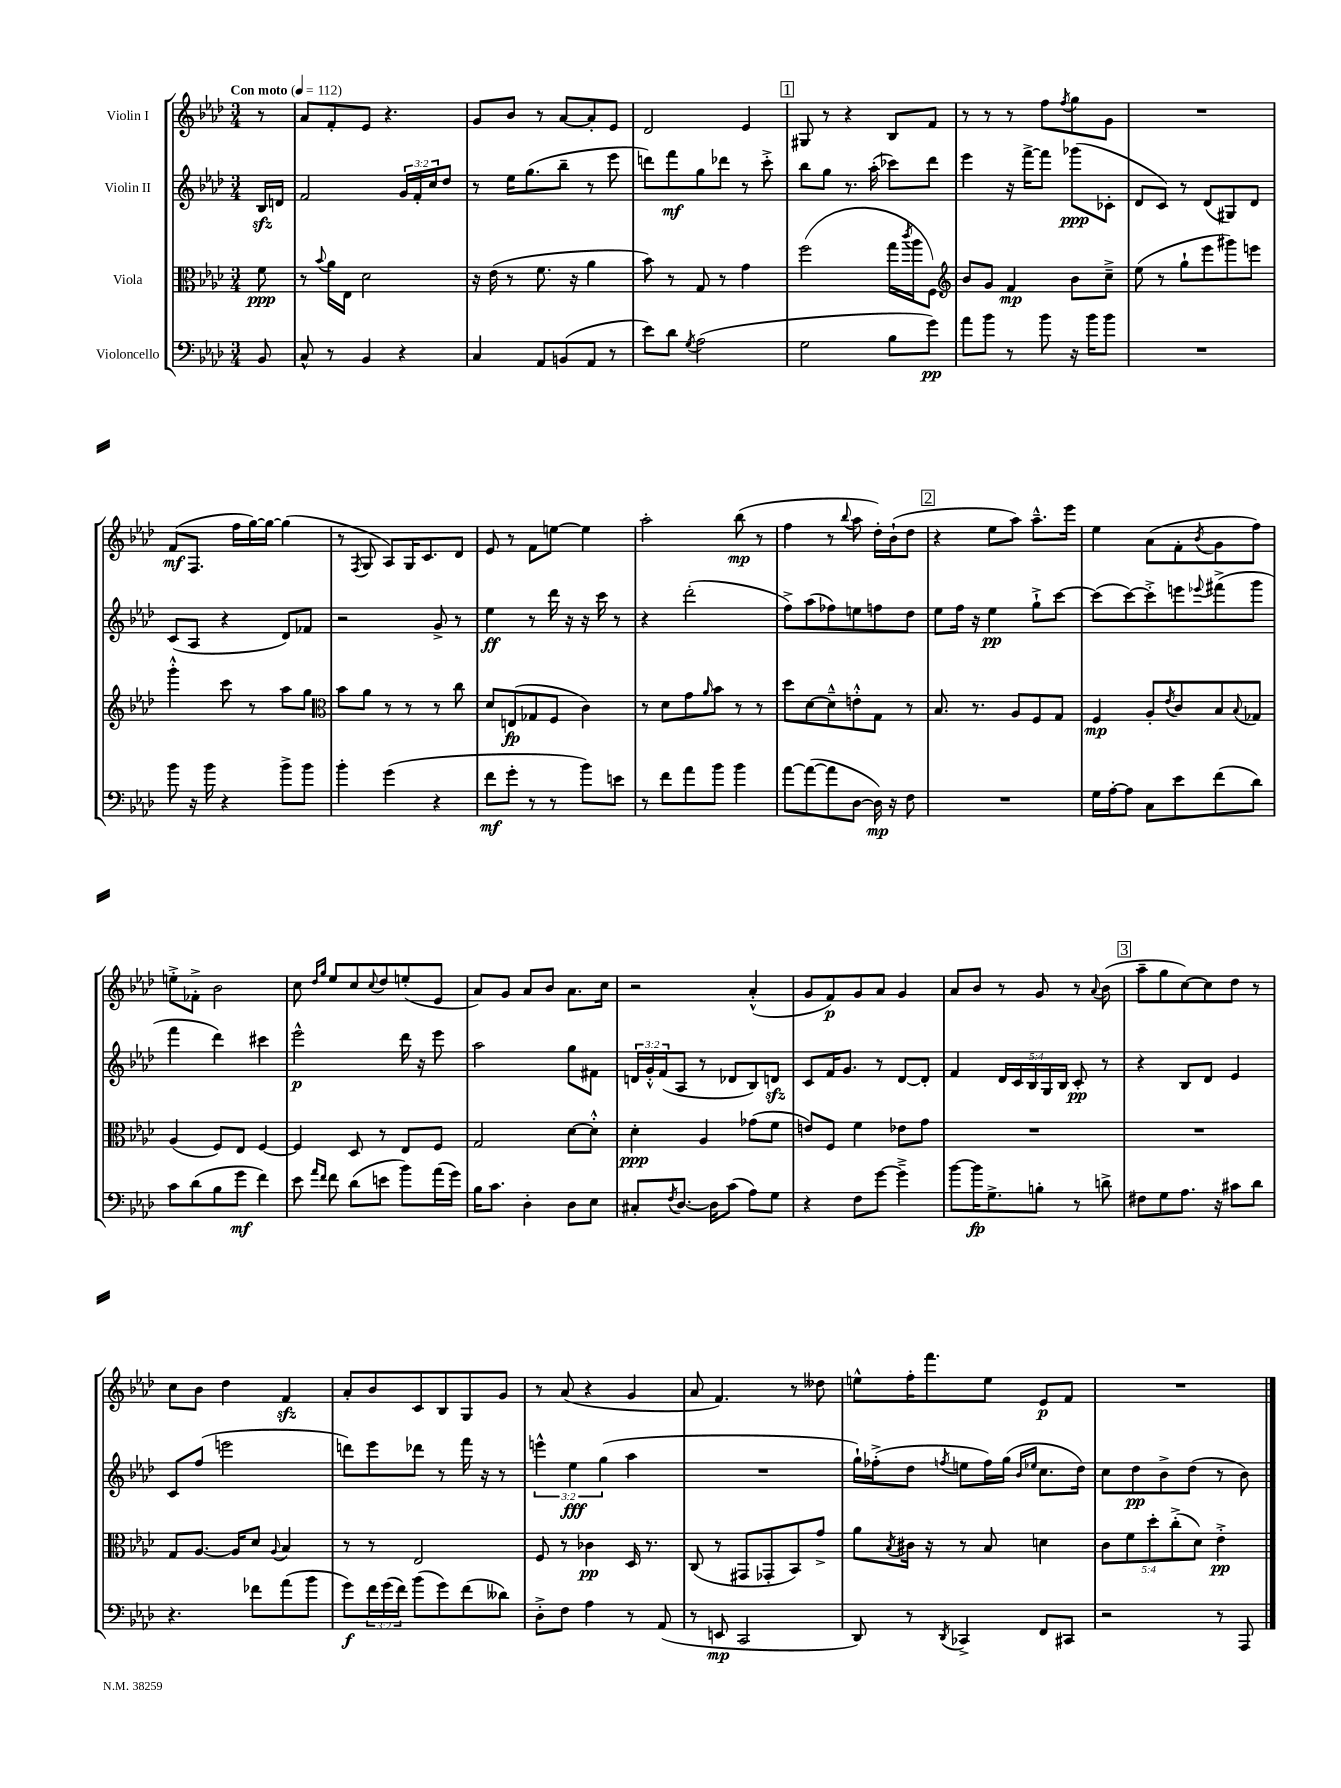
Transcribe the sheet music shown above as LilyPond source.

<<
\new StaffGroup <<
\new Staff = "s0" \with { instrumentName = "Violin I" } {
    \clef treble \key aes \major \numericTimeSignature \time 3/4 \partial 8 \tempo "Con moto" 4 = 112
    r8 |
    aes'8 f'8-. ees'8 r4. |
    g'8 bes'8 r8 aes'8~ aes'8-. ees'8 |
    des'2 ees'4 |
    \mark \markup { \box "1" } gis8 r8 r4 bes8 f'8 |
    r8 r8 r8 f''8 \acciaccatura { f''8 } g''8 g'8 |
    R2. |
    f'8\mf( f8. f''16 g''16~) g''16~ g''4( |
    r8 \acciaccatura { f8 } g8 aes8) g16 c'8. des'8 |
    ees'8 r8 f'8 e''8~ e''4 |
    aes''2-. bes''8\mp( r8 |
    f''4 r8 \appoggiatura { bes''8 } aes''8 des''16-.) bes'16-!( des''8 |
    \mark \markup { \box "2" } r4 ees''8 aes''8) aes''8.---^ ees'''16 |
    ees''4 aes'8( f'8-. \acciaccatura { bes'8 } g'8 f''8) |
    e''8-.-> fes'8-.-> bes'2 |
    c''8 \grace { des''16 g''16 } ees''8 c''8 \appoggiatura { c''8 } des''8 e''8-.( ees'8 |
    aes'8) g'8 aes'8 bes'8 aes'8. c''16 |
    r2 aes'4-.-^( |
    g'8 f'8\p) g'8 aes'8 g'4 |
    aes'8 bes'8 r8 g'8 r8 \appoggiatura { aes'8 } bes'8( |
    \mark \markup { \box "3" } aes''8-- g''8 c''8~) c''8 des''8 r8 |
    c''8 bes'8 des''4 f'4\sfz |
    aes'8-. bes'8 c'8 bes8 g8 g'8 |
    r8 aes'8( r4 g'4 |
    aes'8 f'4.) r8 deses''8 |
    e''8-^ f''16-. f'''8. e''8 ees'8\p f'8 |
    R2. \bar "|." |
}
\new Staff = "s1" \with { instrumentName = "Violin II" } {
    \clef treble \key aes \major \numericTimeSignature \time 3/4 \override Staff.TupletNumber.text = #tuplet-number::calc-fraction-text \partial 8
    bes16\sfz d'16 |
    f'2 \tuplet 3/2 { g'16 f'16-. c''16 } des''8 |
    r8 ees''16 g''8.( bes''8-- r8 ees'''8 |
    d'''8) f'''8\mf g''8 des'''8 r8 c'''8-.-> |
    \mark \markup { \box "1" } bes''8 g''8 r8. aes''16-.( ces'''8) des'''8 |
    ees'''4 r16 f'''16~-> f'''8 ges'''8\ppp( ces'8-. |
    des'8 c'8) r8 des'8( gis8) des'8 |
    c'8( aes8 r4 des'8) fes'8 |
    r2 g'8-> r8 |
    ees''4\ff r8 des'''16 r16 r16 c'''16 r8 |
    r4 des'''2-.( |
    f''8->) aes''8( fes''8) e''8 f''8 des''8 |
    \mark \markup { \box "2" } ees''8 f''16 r16 ees''4\pp g''8-!-> c'''8~ |
    c'''8( c'''8~) c'''8-.-> e'''8 \appoggiatura { ees'''8 } fis'''8->( g'''8 |
    f'''4 des'''4) cis'''4 |
    ees'''2-^\p des'''16 r16 ees'''8 |
    aes''2 g''8 fis'8 |
    \tuplet 3/2 { d'16 g'16-.-^ f'16( } aes8 r8 des'8 bes8) d'8\sfz |
    c'8 f'16 g'8. r8 des'8~ des'8-. |
    f'4 \tuplet 5/4 { des'16 c'16 bes16 g16 bes16 } c'8-.\pp r8 |
    \mark \markup { \box "3" } r4 bes8 des'8 ees'4 |
    c'8 f''8( e'''2 |
    d'''8) ees'''8 des'''8 r8 f'''16 r16 r8 |
    \tuplet 3/2 { e'''4-^ ees''4\fff g''4( } aes''4 |
    R2. |
    g''16-!) fes''16-.->( des''8 \acciaccatura { f''8 } e''8 f''16) g''16( \grace { bes'16 ees''16 } c''8. des''16) |
    c''8 des''8\pp bes'8-> des''8( r8 bes'8) \bar "|." |
}
\new Staff = "s2" \with { instrumentName = "Viola" } {
    \clef alto \key aes \major \numericTimeSignature \time 3/4 \override Staff.TupletNumber.text = #tuplet-number::calc-fraction-text \partial 8
    f'8\ppp |
    r8 \appoggiatura { bes'8 } aes'16 ees16 des'2 |
    r16 ees'16( r8 f'8. r16 aes'4 |
    bes'8) r8 g8 r8 g'4 |
    \mark \markup { \box "1" } f''2( g''16 \acciaccatura { c'''8 } aes''16 f8) |
    \clef treble bes'8 g'8 f'4\mp bes'8 c''8---> |
    ees''8( r8 g''8-! ees'''8 gis'''8) e'''8 |
    g'''4-.-^ c'''8 r8 aes''8 g''8 |
    \clef alto bes'8 aes'8 r8 r8 r8 c''8 |
    des'8 e8\fp( ges8 f8 c'4) |
    r8 des'8 g'8 \grace { aes'16 } bes'8 r8 r8 |
    des''8 des'8~ des'8---^ e'8-.-^ g8 r8 |
    \mark \markup { \box "2" } bes8. r8. aes8 f8 g8 |
    f4\mp aes8-. \acciaccatura { ees'8 } c'8 bes8 \appoggiatura { bes8 } ges8 |
    aes4( f8) ees8 f4~ |
    f4 des8 r8 ees8 f8 |
    g2 des'8~ des'8-.-^ |
    des'4-.\ppp aes4 ges'8( f'8 |
    e'8) f8 f'4 ees'8 g'8 |
    R2. |
    \mark \markup { \box "3" } R2. |
    g8 aes8.~ aes16 des'8 \appoggiatura { aes8 } bes4 |
    r8 r8 ees2 |
    f8 r8 ces'4\pp des16 r8. |
    c8( r8 gis,8 ges,8-. bes,8) g'8-> |
    aes'8 \acciaccatura { bes8 } cis'16 r16 r8 bes8 d'4 |
    \tuplet 5/4 { c'8 f'8 des''8-. c''8-.->( des'8) } ees'4-.->\pp \bar "|." |
}
\new Staff = "s3" \with { instrumentName = "Violoncello" } {
    \clef bass \key aes \major \numericTimeSignature \time 3/4 \override Staff.TupletNumber.text = #tuplet-number::calc-fraction-text \partial 8
    bes,8 |
    c8-^ r8 bes,4 r4 |
    c4 aes,8 b,8( aes,8 r8 |
    ees'8) des'8 \acciaccatura { g8 } aes2( |
    \mark \markup { \box "1" } g2 bes8 g'8\pp) |
    aes'8 bes'8 r8 bes'8 r16 bes'16 bes'8 |
    R2. |
    bes'8 r16 bes'16 r4 bes'8-> bes'8 |
    bes'4-. g'4( r4 |
    f'8\mf g'8-. r8 r8 bes'8) e'8 |
    r8 f'8 aes'8 bes'8 bes'4 |
    aes'8~ aes'8~( aes'8 des8~ des16\mp) r16 f8 |
    \mark \markup { \box "2" } R2. |
    g16 aes16~-. aes8 c8 ees'8 f'8( des'8) |
    c'8 des'8( bes8 g'8\mf f'4) |
    ees'8 \grace { aes'16 f'16 } f'8 des'8( e'8 bes'8) aes'16( g'16) |
    bes16 c'8. des4-. des8 ees8 |
    cis8-. \acciaccatura { f8 } des8.~ des16 c'8( aes8) g8 |
    r4 f8 g'8~ g'4---> |
    bes'8~ bes'16\fp g8.-> b8-. r8 d'8-> |
    \mark \markup { \box "3" } fis8 g8 aes8. r16 cis'8 des'8 |
    r4. fes'8 aes'8( bes'8 |
    g'8\f) \tuplet 3/2 { f'16 g'16( f'16) } bes'8( g'8) f'8( deses'8) |
    des8-.-> f8 aes4 r8 aes,8( |
    r8 e,8\mp c,2 |
    des,8) r8 \acciaccatura { des,8 } ces,4-> f,8 cis,8 |
    r2 r8 aes,,8 \bar "|." |
}
>>
>>
\layout { \context { \Score \remove "Bar_number_engraver" } }
